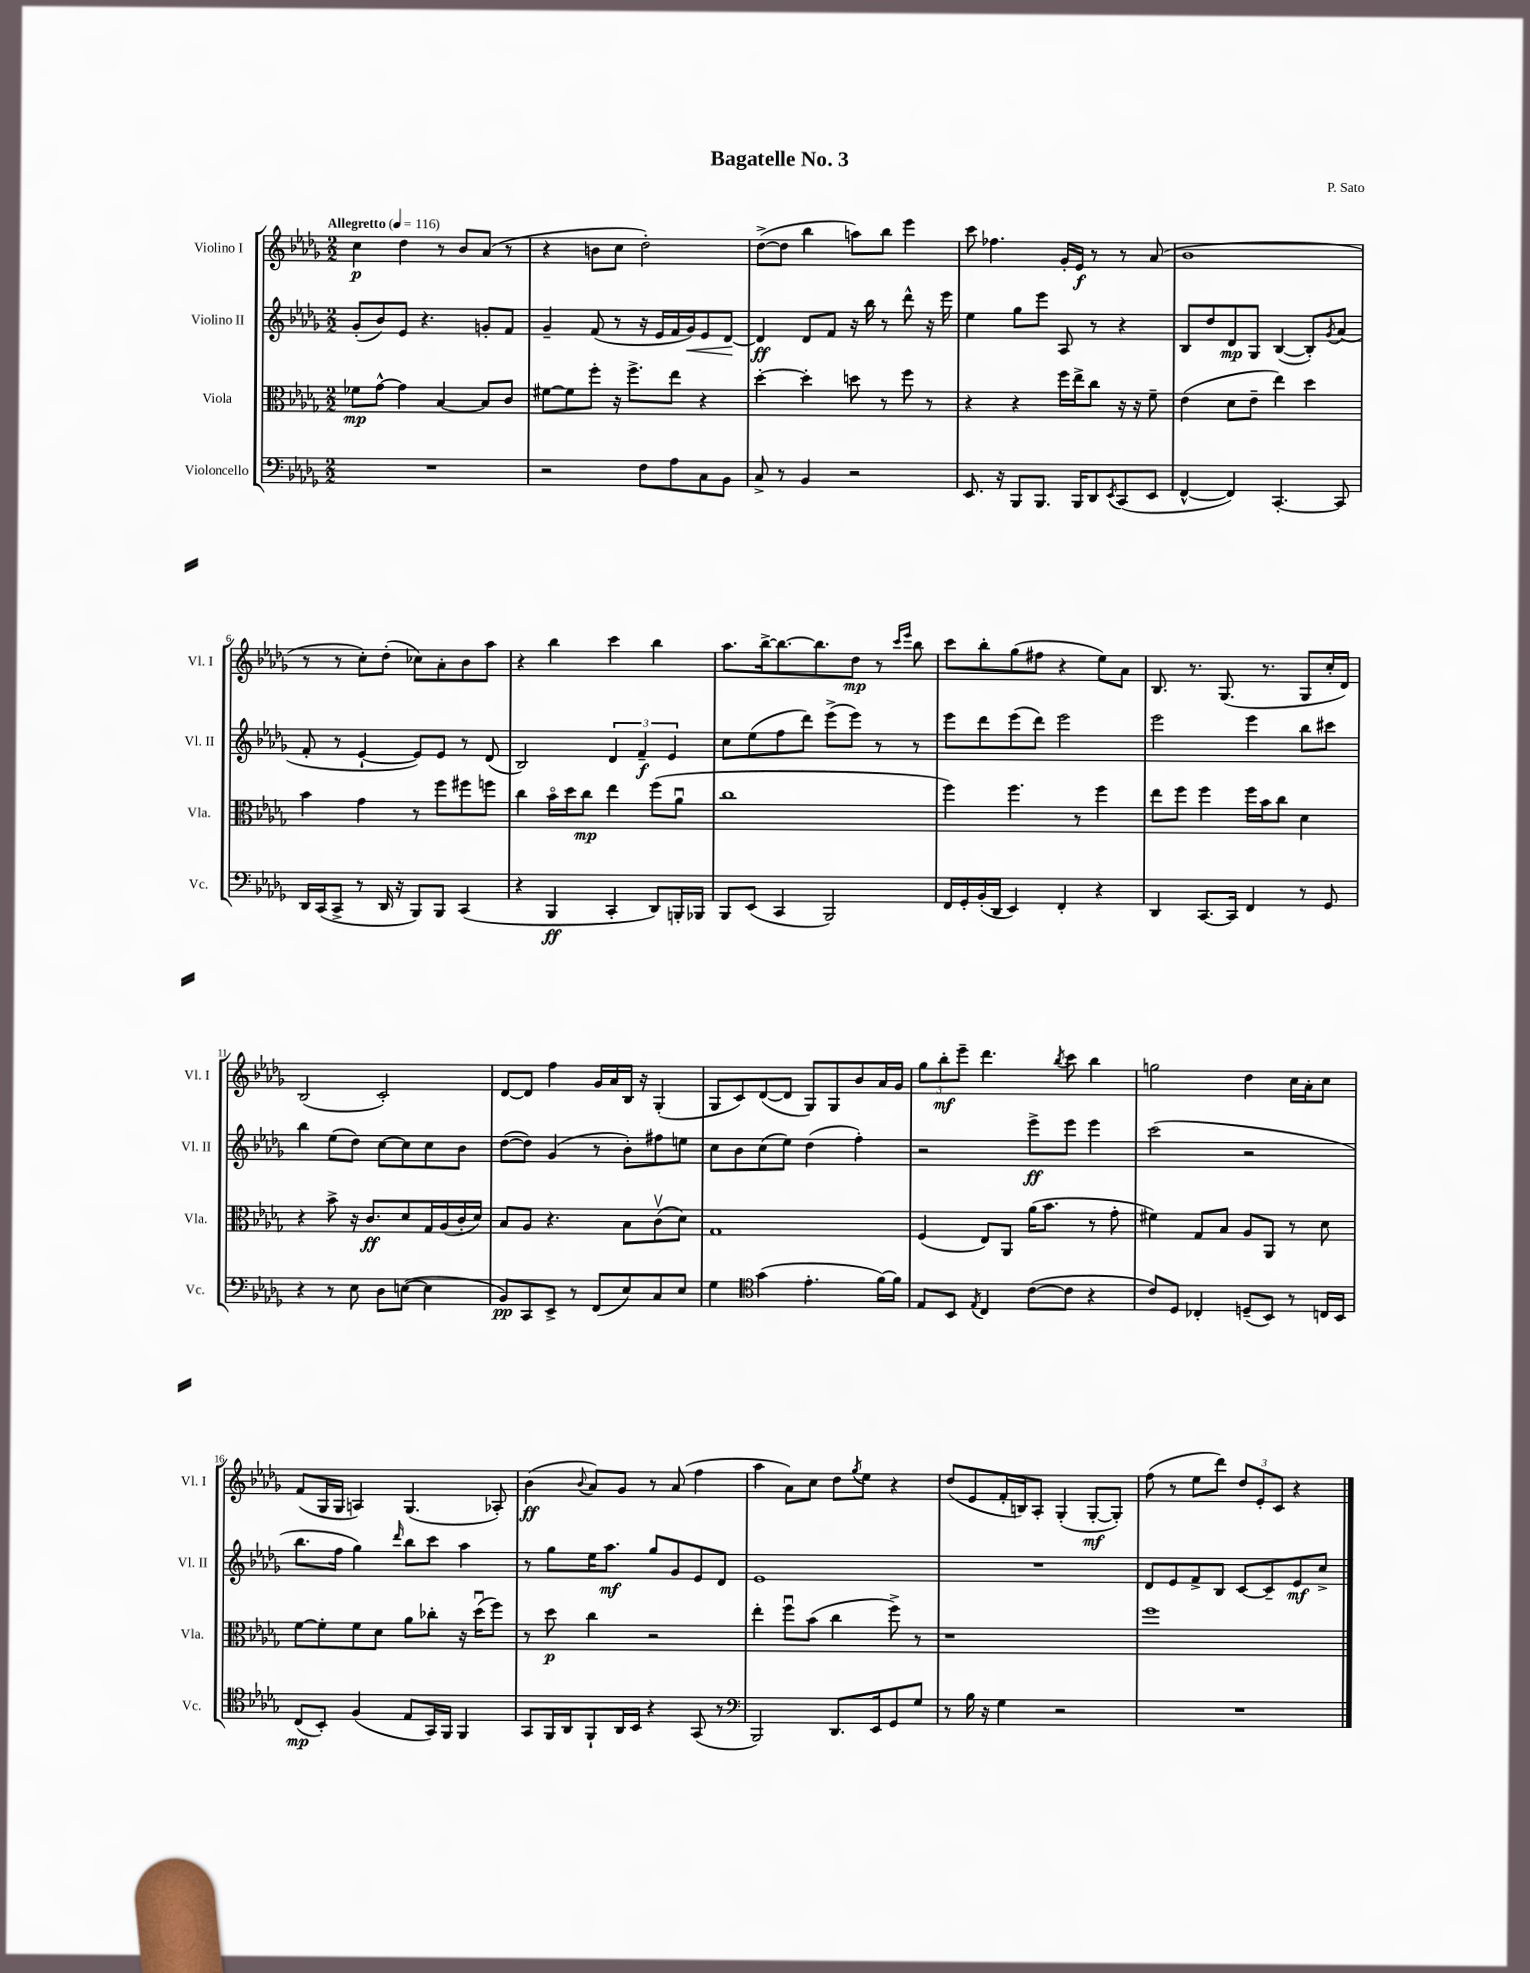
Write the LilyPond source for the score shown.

\header { title = "Bagatelle No. 3" composer = "P. Sato" }
<<
\new StaffGroup <<
\new Staff = "s0" \with { instrumentName = "Violino I" shortInstrumentName = "Vl. I" } {
    \clef treble \key des \major \numericTimeSignature \time 2/2 \tempo "Allegretto" 4 = 116
    c''4\p des''4 r8 bes'8 aes'8( r8 |
    r4 b'8 c''8 des''2-.) |
    des''8~->( des''8 bes''4 a''8) bes''8 ees'''4 |
    c'''8 fes''4. ges'16-. ees'16\f r8 r8 aes'8( |
    bes'1 |
    r8 r8 c''8-.) des''8-.( ces''8) aes'8-. bes'8 aes''8 |
    r4 bes''4 c'''4 bes''4 |
    aes''8. bes''16~-> bes''8.~ bes''8. des''8\mp r8 \grace { c'''16 ees'''16 } bes''8 |
    c'''8 bes''8-. ges''8( fis''8 r4 ees''8) aes'8 |
    bes8. r8. ges8.( r8. ges8 c''16-. des'16) |
    bes2( c'2-.) |
    des'8~ des'8 f''4 ges'16 aes'16 bes16 r16 ges4-.( |
    ges8 c'8) des'8~( des'8 ges8) ges8 bes'8 aes'16 ges'16 |
    \tuplet 3/2 { ges''8 bes''8-.\mf ees'''8-- } des'''4. \acciaccatura { bes''8 } c'''8 bes''4 |
    g''2 des''4 c''16 aes'16-. c''8 |
    f'8( ges16 ges16 a4) ges4.( aes8-.) |
    bes'4\ff( \appoggiatura { bes'8 } aes'8) ges'8 r8 aes'8( f''4 |
    aes''4 aes'8) c''8 des''8 \acciaccatura { ges''8 } ees''8 r4 |
    des''8( ees'8 f'16-. b16) aes8-. ges4-.( ges8~-.\mf ges8-.) |
    f''8( r8 ees''8 des'''8) \tuplet 3/2 { des''8 ees'8-. c'8 } r4 \bar "|." |
}
\new Staff = "s1" \with { instrumentName = "Violino II" shortInstrumentName = "Vl. II" } {
    \clef treble \key des \major \numericTimeSignature \time 2/2
    ges'8-.( bes'8) ees'8 r4. g'8-. f'8 |
    ges'4-- f'8( r8 r16 ees'16 f'16 ges'16\<) ees'8 des'8~\! |
    des'4\ff des'8 f'8 r16 bes''16 r8 des'''8-^ r16 ees'''16 |
    ees''4 ges''8 ees'''8 aes8 r8 r4 |
    bes8 des''8 des'8\mp ges8 bes4~( bes8-.) \acciaccatura { ges'8 } aes'8( |
    f'8-. r8 ees'4~-! ees'8) ees'8 r8 des'8( |
    bes2) \tuplet 3/2 { des'4 f'4--\f ees'4 } |
    c''8 ees''8( f''8 des'''8) ees'''8->( ees'''8) r8 r8 |
    ees'''8 des'''8 ees'''8( des'''8) ees'''2 |
    ees'''2 ees'''4 bes''8 cis'''8 |
    bes''4 ees''8( des''8) c''8~ c''8 c''8 bes'8 |
    des''8~( des''8) ges'4( r8 bes'8-.) fis''8 e''8 |
    c''8 bes'8 c''8( ees''8) des''4( f''4-.) |
    r2 ees'''8->\ff ees'''8 ees'''4 |
    c'''2( r2 |
    bes''8. f''16 ges''4) \grace { des'''16 } bes''8 c'''8 aes''4 |
    r8 ges''8 ees''16 aes''8.\mf ges''8 ges'8 ees'8 des'8 |
    ees'1 |
    R1 |
    des'8 ees'8 f'8-> bes8 c'8~ c'8-- ees'8\mf c''8-> \bar "|." |
}
\new Staff = "s2" \with { instrumentName = "Viola" shortInstrumentName = "Vla." } {
    \clef alto \key des \major \numericTimeSignature \time 2/2
    fes'8\mp ges'8~-^ ges'4 bes4~ bes8 c'8 |
    fis'8~ fis'8 f''8-. r16 f''8.-> ees''8 r4 |
    des''4~-. des''4-. d''8 r8 f''8 r8 |
    r4 r4 f''16 ees''16-> c''8 r16 r16 f'8-- |
    ees'4( des'8 ees'8-- ees''4) des''4 |
    bes'4 ges'4 r8 f''8 fis''8 f''8 |
    c''4 bes'16\flageolet des''16 c''8\mp ees''4 f''8( aes'8\downbow |
    c''1 |
    f''4) f''4. r8 f''4 |
    ees''8 f''8 f''4 f''16 bes'16 c''8 des'4 |
    r4 bes'8-> r16 c'8.\ff des'8 ges16 aes16( c'16-. des'16) |
    bes8 aes8 r4. bes8 c'8\upbow( des'8) |
    ges1 |
    f4( ees8) aes,8 aes'16( bes'8. r8 ges'8-. |
    fis'4) ges8 bes8 aes8 aes,8 r8 des'8 |
    f'8~ f'8-. f'8 des'8 aes'8 ces''8-. r16 des''16\downbow( f''8) |
    r8 des''8\p c''4 r2 |
    ees''4-. f''8\downbow bes'8( c''4 f''8->) r8 |
    r1 |
    f''1 \bar "|." |
}
\new Staff = "s3" \with { instrumentName = "Violoncello" shortInstrumentName = "Vc." } {
    \clef bass \key des \major \numericTimeSignature \time 2/2
    R1 |
    r2 f8 aes8 c8 bes,8 |
    c8-> r8 bes,4 r2 |
    ees,8. r16 bes,,8 bes,,8. bes,,16 des,8 \acciaccatura { ees,8 } c,8( ees,8 |
    f,4~-^ f,4) c,4.~-. c,8 |
    des,16 c,16( c,8-> r8 des,16 r16 bes,,8) bes,,8 c,4( |
    r4 bes,,4\ff c,4-. des,8) b,,16-. bes,,16 |
    bes,,8 ees,8( c,4 bes,,2) |
    f,16 ges,16-. bes,16-.( des,16 ees,4) f,4-. r4 |
    des,4 c,8.~ c,16 f,4 r8 ges,8 |
    r4 r8 ees8 des8 e8~( e4 |
    bes,8\pp) c,8 ees,8-> r8 f,8( ees8) c8 ees8 |
    ges4 \clef tenor ges'4( ees'4.-. f'16~) f'16 |
    ees8 bes,8 \acciaccatura { ees8 } c4 c'8~( c'8 r4 |
    c'8) des8 ces4-. d8--( bes,8) r8 c16 bes,16 |
    c8\mp( bes,8-.) f4( ees8 ges,16) f,16 f,4 |
    ges,8 f,16 aes,16 f,8-! aes,16 bes,16 r4 ges,8( r8 |
    \clef bass bes,,2) des,8. ees,16 ges,8 ges8 |
    r8 bes16 r16 ges4 r2 |
    R1 \bar "|." |
}
>>
>>
